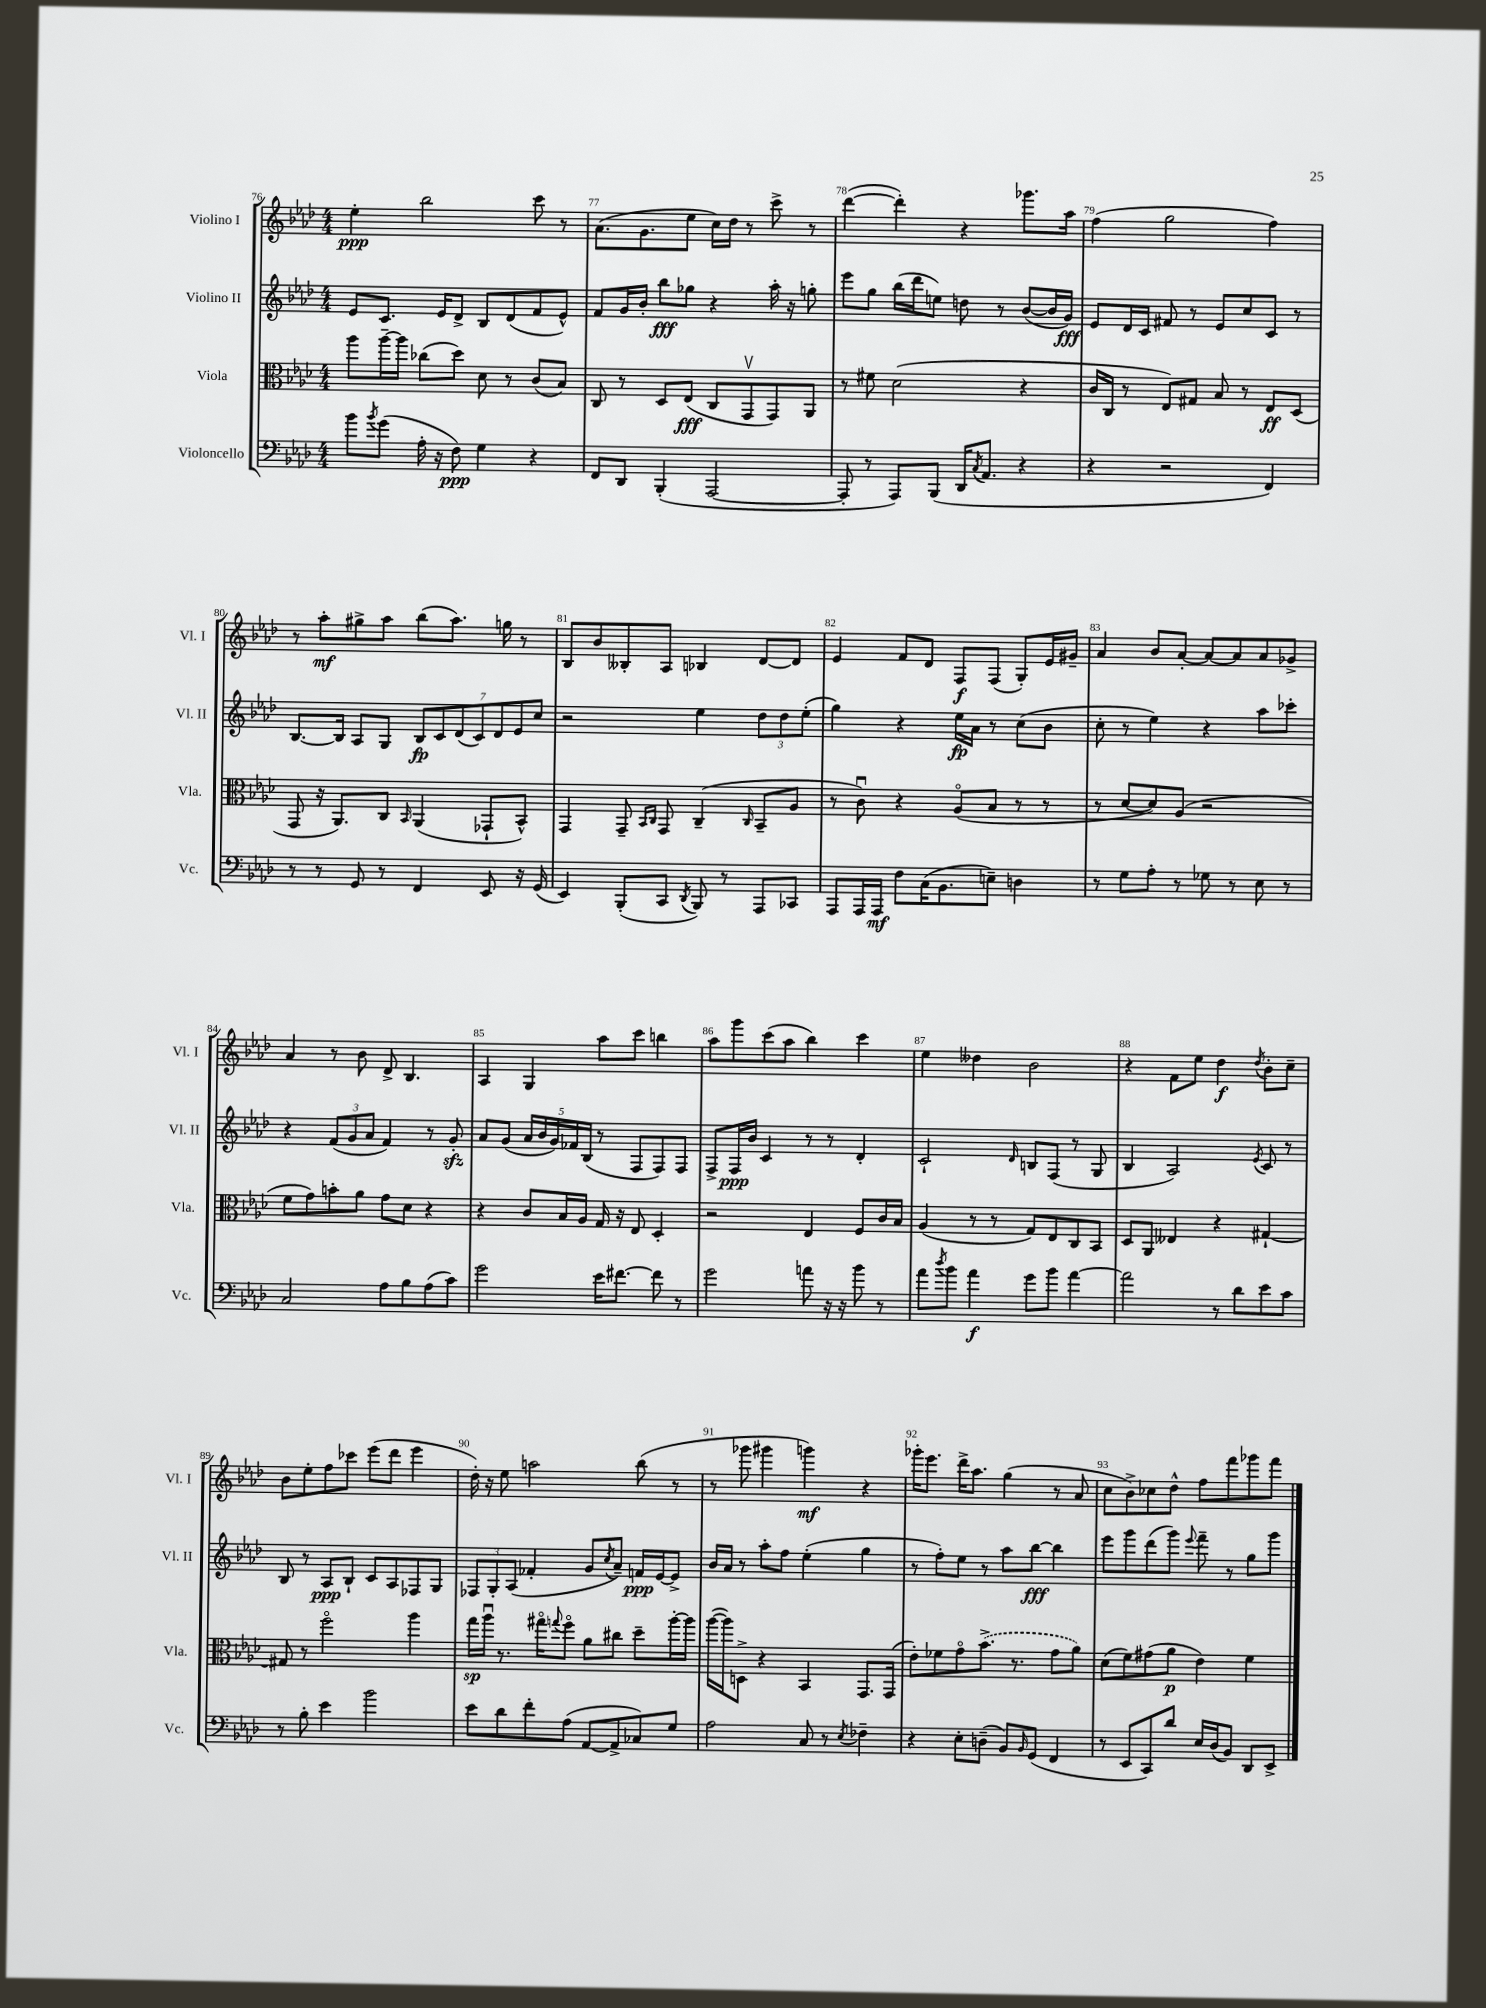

**kern	**kern	**kern	**kern
*staff4	*staff3	*staff2	*staff1
*clefF4	*clefC3	*clefG2	*clefG2
*k[b-e-a-d-]	*k[b-e-a-d-]	*k[b-e-a-d-]	*k[b-e-a-d-]
*M4/4	*M4/4	*M4/4	*M4/4
8b-\L	8aa-\L	8e-/L	4ee-'\
8qb-/	.	.	.
(8g\J	[16aa-~\L	8.c/J	.
.	16aa-\]JJ	.	.
16A-'\	(8cc-\L	.	2bb-\
16r	.	16e-/LK	.
8F\)	8dd-\J)	8d-^/J	.
4G\	8d-\	8B-/L	.
.	8r	(8d-/	.
4r	(8c/L	8f/	8ccc\
.	8B-/J)	8e-^^/J)	8r
=	=	=	=
8FF/L	8C/	8f/L	(8.a-\L
8DD-/J	8r	16g/L	.
.	.	16b-'/JJ	8.g\
(4BBB-'/	8D-/L	8bb-\L	.
.	(8E-/J	8gg-\J	8ee-\J
[2AAA-/	8C/L	4r	16cc\LL)
.	.	.	16dd-\JJ
.	8GGv/	.	8r
.	8GG/)	16aa-'\	8ccc^\
.	.	16r	.
.	8AA-/J	8gg'\	8r
=	=	=	=
8AAA-'/]	8r	8eee-\L	([4ddd-\
8r	8f#\	8gg\J	.
8AAA-/L)	(2d-\	(16bb-\LL	4ddd-'\])
.	.	16ddd-\J	.
(8BBB-/J	.	8ee\J)	.
16DD-/LK	.	8dd\	4r
8qC/	.	.	.
8.AA-/J	.	.	.
.	.	8r	.
4r	4r	([8b-/L	8.ggg-\L
.	.	16b-/]L	.
.	.	16g/JJ)	16aa-\Jk
=	=	=	=
4r	16c/LL	8e-/L	(4ff\
.	16C/JJ	.	.
.	8r	16d-/L	.
.	.	16c/JJ	.
2r	8E-/L)	8f#/	2gg\
.	8G#/J	8r	.
.	8B-/	8e-/L	.
.	8r	8cc/	.
4FF/)	8E-/L	8c/J	4ff\)
.	(8D-/J	8r	.
=	=	=	=
8r	8GG/	[8.B-/L	8r
8r	16r	.	8aa-'\L
.	8.AA-/L)	16B-/]Jk	.
8GG/	.	8A-/L	8gg#^\
8r	8C/J	8G/J	8aa-\J
.	16qqBB-/	.	.
4FF/	(4AA-/	14B-/L	(8bb-\L
.	.	14c/	.
.	.	.	8.aa-\J)
.	.	(14d-/	.
.	.	14c/)	.
8EE-/	8GG-`/L	.	.
.	.	14d-/	.
.	.	.	16gg\
.	.	14e-/	.
16r	8BB-^^/J)	.	8r
.	.	14cc/J	.
(16GG/	.	.	.
=	=	=	=
4EE-/)	4GG/	2r	8B-/L
.	.	.	8b-/
(8BBB-'/L	8GG~/	.	8B--'/
.	16qqBB-/LL	.	.
.	16qqC/JJ	.	.
8CC/J	8GG/	.	8A-/J
8qDD-/	.	.	.
8BBB-/)	(4C~/	4ee-\	4B-/
8r	.	.	.
.	16qqC/	.	.
8AAA-/L	8BB-~/L	12dd-\L	[8d-/L
.	.	12dd-\	.
8CC-/J	8A-/J	.	8d-/]J
.	.	(12ee-'\J	.
=	=	=	=
8AAA-/L	8r	4gg\)	4e-/
16AAA-/L	8cu\)	.	.
16AAA-/JJ	.	.	.
8F\L	4r	4r	8f/L
(16C\K	.	.	8d-/J
8.BB-\	.	.	.
.	(8A-o/L	16ee-\LL	8F/L
.	.	16a-\JJ	.
8E~\J)	8B-/J	8r	(8F/J
4D\	8r	(8cc\L	8G'/L)
.	8r	8b-\J	16e-/L
.	.	.	16g#~/JJ
=	=	=	=
8r	8r	8cc'\	4a-/
8G\L	[8d-/L	8r	.
8A-'\J	8d-/])	4ee-\)	8b-/L
8r	(8A-/J	.	[8a-'/J
8G-\	2r	4r	8a-/_L
8r	.	.	8a-/]
8E-\	.	8aa-\L	8a-/
8r	.	8ccc-'\J	8g-^/J
=	=	=	=
2C/	8f\L	4r	4a-/
.	8g\)	.	.
.	8b'\	(12f/L	8r
.	.	12g/	.
.	8a-\J	.	8b-\
.	.	12a-/J	.
8A-\L	8g\L	4f/)	8d-^/
8B-\	8d-\J	.	4.B-/
(8A-\	4r	8r	.
8c\J)	.	8g'/	.
=	=	=	=
2g\	4r	8a-/L	4A-/
.	.	(8g/J	.
.	8c/L	20a-/LL	4G/
.	.	20b-/	.
.	.	20g/)	.
.	16B-/L	.	.
.	.	20f-/	.
.	16A-/JJ	.	.
.	.	(20B-/JJ	.
16e-\LK	16G/	8r	8aa-\L
[8.f#\J	16r	.	.
.	8E-/	8F/L	8ccc\J
8f#\]	4D-'/	8F/)	4bb\
8r	.	8F/J	.
=	=	=	=
2g\	2r	8F^/L	8aa-\L
.	.	16F/L	8ggg\
.	.	16b-/JJ	.
.	.	4c/	(8ccc\
.	.	.	8aa-\J
8a\	4E-/	8r	4bb-\)
16r	.	8r	.
16r	.	.	.
8b-\	8F/L	4d-'/	4ccc\
8r	16c/L	.	.
.	16B-/JJ	.	.
=	=	=	=
8a-\L	(4A-/	2c`/	4ee-\
8qdd-/	.	.	.
8b-\J	.	.	.
4a-\	8r	.	4dd--\
.	8r	.	.
.	.	16qqd-/	.
8g\L	8G/L)	8B/L	2b-\
8b-\J	8E-/	(8F/J	.
[4a-\	8C/	8r	.
.	8BB-/J	8G/	.
=	=	=	=
2a-\]	8D-/L	4B-/	4r
.	8AA-/J	.	.
.	4E--/	2A-/)	8f\L
.	.	.	8ee-\J
8r	4r	.	4dd-\
8d-\L	.	.	.
.	.	8qe-/	8qdd-/
8e-\	[4G#`/	8c/	8b-'\L
8c\J	.	8r	8cc~\J
=	=	=	=
8r	8G#/]	8B-/	8b-\L
8B-'\	8r	8r	8ee-'\
4e-\	2ffo\	8A-/L	8ff\
.	.	8B-`/J	8ccc-\J
2b-\	.	8c/L	(8eee-\L
.	.	8A-/	8ddd-\J
.	4aa-\	8F-/	4eee-\
.	.	8G/J	.
=	=	=	=
8e-\L	16gg\LL	12F-/L	16dd-'\)
.	16aa-u\JJ	.	16r
.	.	12G'/	.
8d-\	8.r	.	8ee-\
.	.	(12A-/J	.
8f'\	.	4f-'/	2aa\
.	16gg#o\LK	.	.
.	8qqgg/	.	.
(8A-\J	8ffo\J	.	.
[8AA-/L	8a-\L	8g/L	.
.	.	8qcc/	.
8AA-^/]	8cc#\J	8a-~/J)	.
8C-/)	8dd-~\L	16f/LL	(8bb-\
.	.	[16e-/J	.
8G/J	[16aa-'\L	8e-^/]J	8r
.	16aa-\]JJ	.	.
=	=	=	=
2A-\	([16aa-\LL	16b-/LL	8r
.	16aa-\]J)	16a-/JJ	.
.	8D^\J	8r	8ggg-\
.	4r	8aa-'\L	4ggg#\
.	.	8ff\J	.
8C/	4BB-/	(4ee-'\	4ggg\)
8r	.	.	.
8qE-/	.	.	.
4F-~\	8.GG/L	4gg\	4r
.	(16GG/Jk	.	.
=	=	=	=
4r	8e-'\L)	8r	16ggg-'\LK
.	.	.	8.eee-\J
.	8f-\	8ff'\L)	.
8E-'\L	8go\	8ee-\J	16ddd-^\LK
.	.	.	8.aa-\J
(8D~\J	(8.b-^\J	8r	.
8BB-/L)	.	8aa-\L	(4gg\
.	8.r	.	.
16qqBB-/	.	.	.
(8GG/J	.	[8bb-\J	.
4FF/	8g\L	4bb-\]	8r
.	8a-\J)	.	8a-/
=	=	=	=
8r	(8d-\L	8eee-\L	8cc\L
8EE-/L	8f\)	8ggg\	8b-^\)
8CC/)	(8g#\	(8ddd-\	8cc-\
8d-/J	8a-\J	8ggg\J)	8dd-^^\J
.	.	8qqeee-/	.
16E-/LL	4e-\)	8fff~\	8ff\L
(16D-/J	.	.	.
8BB-/J)	.	8r	8fff\
8DD-/L	4f\	8gg\L	8ggg-\
8EE-^/J	.	8ggg\J	8fff\J
==	==	==	==
*-	*-	*-	*-
